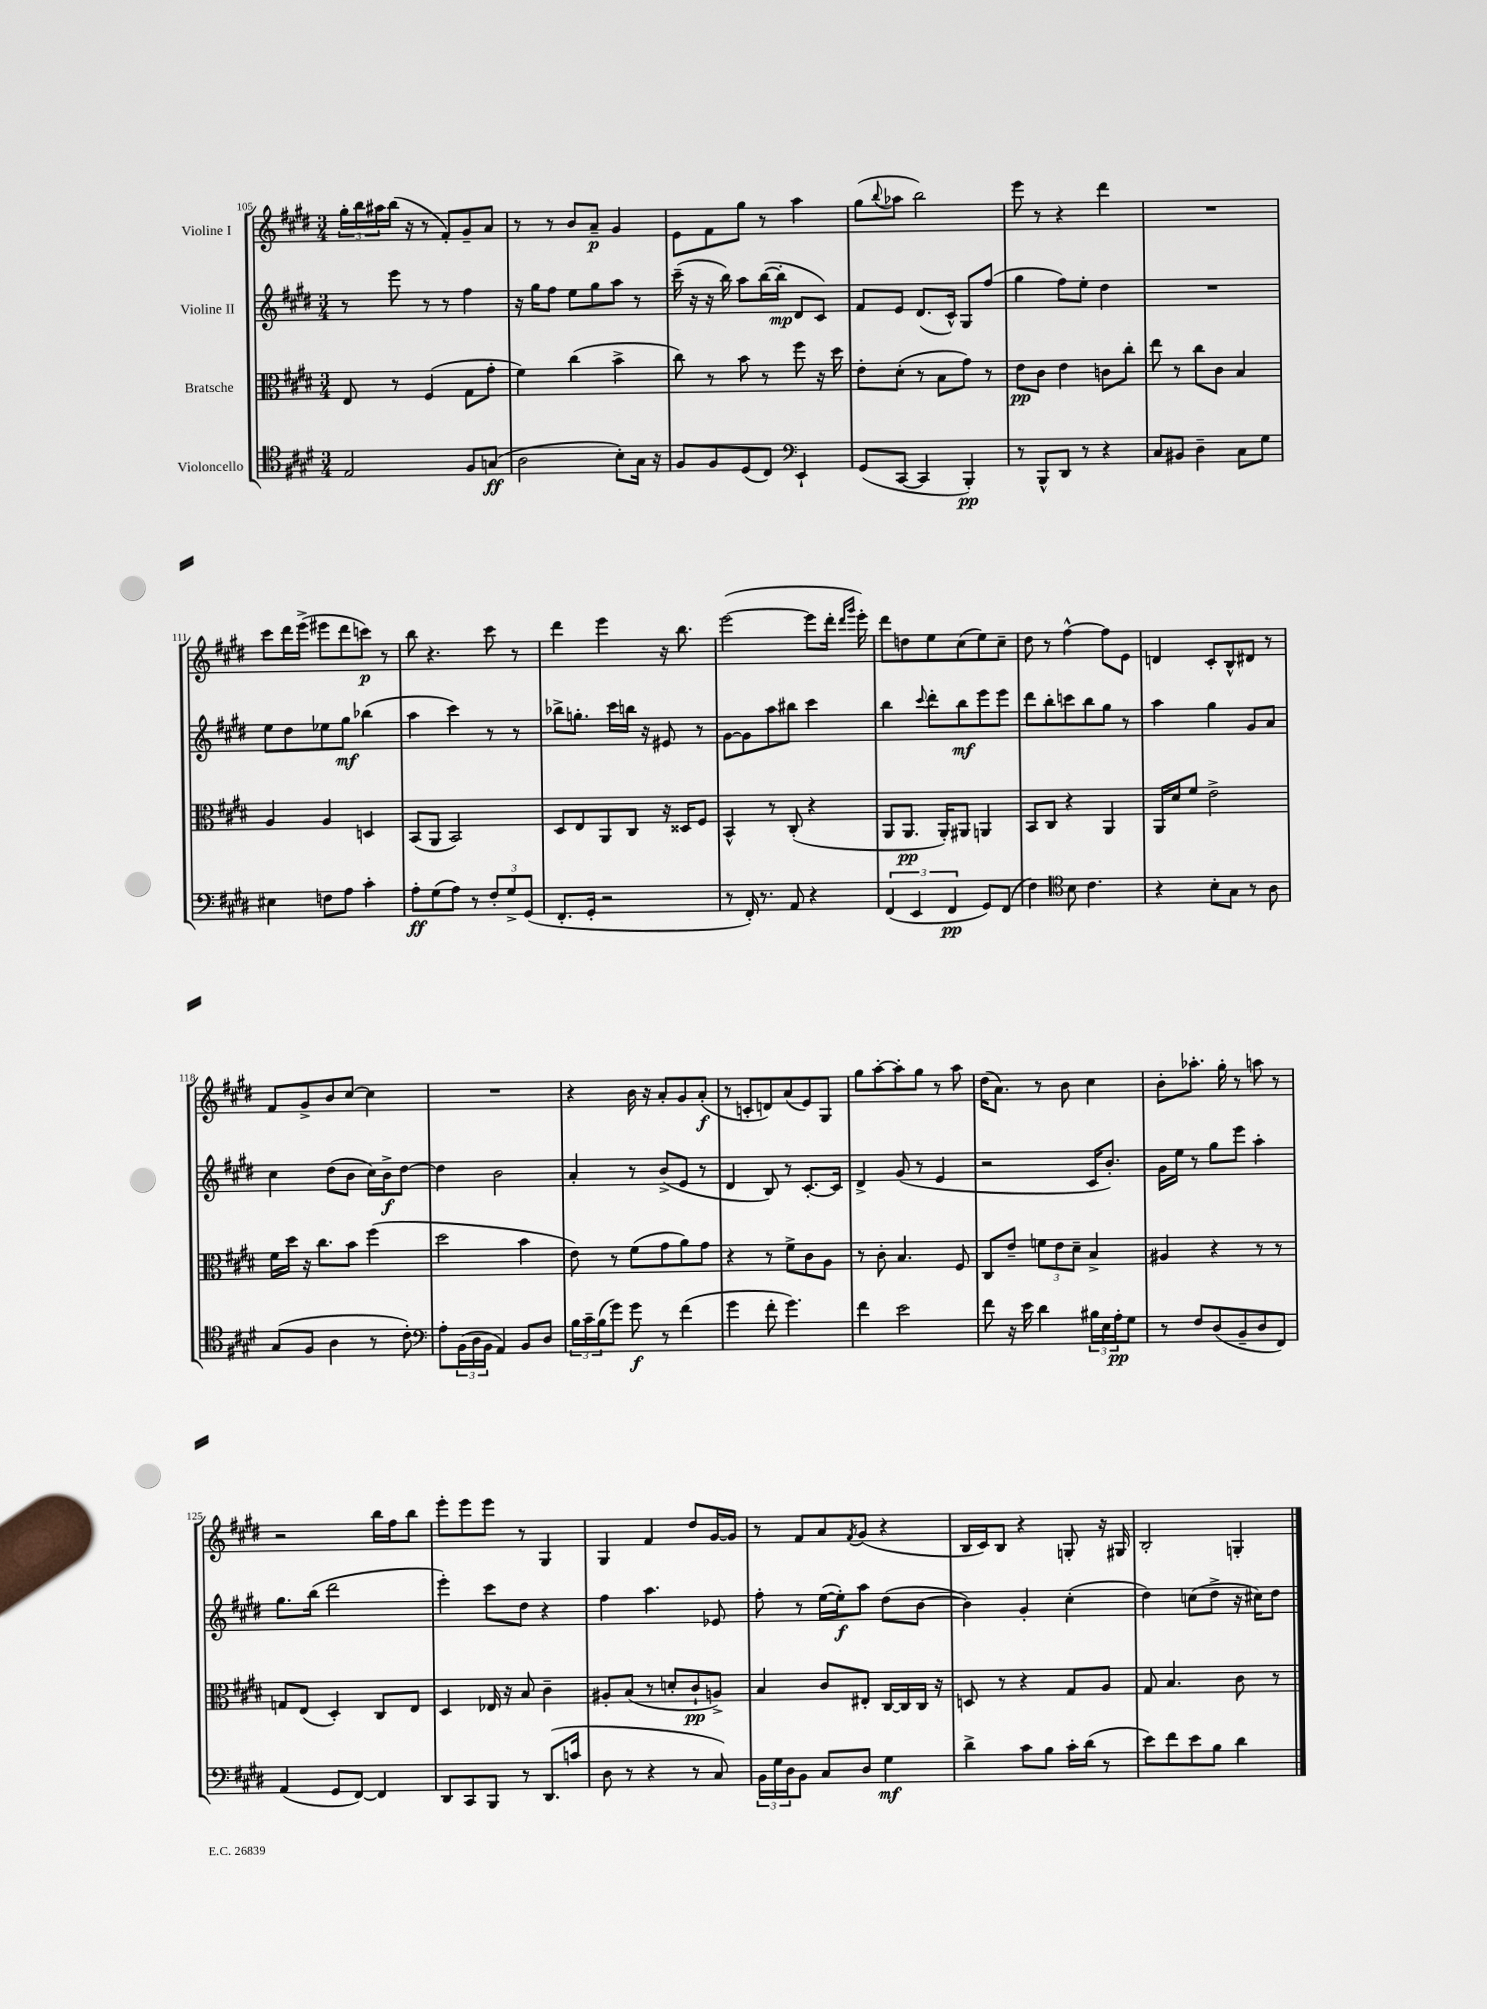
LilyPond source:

<<
\new StaffGroup <<
\new Staff = "s0" \with { instrumentName = "Violine I" } {
    \clef treble \key e \major \numericTimeSignature \time 3/4
    \tuplet 3/2 { gis''16-. b''16 ais''16 } b''16( r16 r8 fis'8-.) gis'8-- a'8 |
    r8 r8 b'8 a'8--\p gis'4 |
    e'8 fis'8 gis''8 r8 a''4 |
    gis''8( \appoggiatura { b''8 } aes''8 b''2) |
    e'''8 r8 r4 dis'''4 |
    R2. |
    cis'''8 dis'''16 e'''16->( eis'''8 dis'''8 c'''8\p) r8 |
    b''8 r4. cis'''8 r8 |
    dis'''4 e'''4 r16 b''8. |
    e'''2~( e'''8 dis'''16-. \grace { dis'''16 gis'''16 } e'''16-.) |
    dis'''8 d''8 e''8 cis''8( e''8) cis''8-- |
    dis''8 r8 fis''4~-^ fis''8 e'8 |
    d'4 cis'8-. b8-^ dis'8 r8 |
    fis'8 gis'8-> b'8 cis''8~ cis''4 |
    R2. |
    r4 b'16 r16 a'8-. gis'8 a'8-.\f( |
    r8 c'8-. d'8) a'8( e'8) gis8 |
    gis''8 a''8~-. a''8-. gis''8 r8 a''8 |
    dis''16( a'8.) r8 b'8 cis''4 |
    b'8-. aes''8.-. gis''16-. r8 a''8 r8 |
    r2 b''16 fis''16 b''8 |
    e'''8-. e'''8 e'''8 r8 gis4 |
    gis4 fis'4 dis''8 gis'16~ gis'16 |
    r8 fis'8 a'8 \acciaccatura { fis'8 } gis'8( r4 |
    b16 cis'16) b8 r4 g8-. r16 gis16 |
    b2-. g4-. \bar "|." |
}
\new Staff = "s1" \with { instrumentName = "Violine II" } {
    \clef treble \key e \major \numericTimeSignature \time 3/4
    r8 e'''8 r8 r8 fis''4 |
    r16 gis''16 fis''8 e''8 gis''8 a''8 r8 |
    cis'''16--( r16 r16 b''16) a''8 b''16~( b''16-.\mp dis'8 cis'8) |
    fis'8 e'8 dis'8.( cis'16-^) gis8 fis''8( |
    gis''4 fis''8) e''8-. dis''4 |
    R2. |
    e''8 dis''8 ees''8 gis''8\mf bes''4( |
    a''4 cis'''4) r8 r8 |
    bes''8-> g''8.-. cis'''16 b''16 r16 eis'8 r8 |
    gis'8~ gis'8 a''8 bis''8 cis'''4 |
    b''4 \appoggiatura { cis'''8 } dis'''8-. b''8\mf e'''8 e'''8 |
    dis'''8 b''8-. c'''8 b''8 gis''8 r8 |
    a''4 gis''4 gis'8 a'8 |
    cis''4 dis''8( b'8 cis''16) b'16->\f dis''8~ |
    dis''4 b'2 |
    a'4-. r8 b'8->( e'8 r8 |
    dis'4 b8) r8 cis'8.~-. cis'16 |
    dis'4-> gis'8( r8 e'4 |
    r2 cis'16 b'8.-.) |
    gis'16 e''16 r8 gis''8 e'''8 a''4-. |
    gis''8. b''16( dis'''2 |
    e'''4-.) cis'''8 dis''8 r4 |
    fis''4 a''4. ees'8 |
    fis''8-. r8 e''16~( e''16-.\f) a''8 dis''8( b'8~ |
    b'4) gis'4-. cis''4-.( |
    dis''4) c''8( dis''8-> r16 cis''16) dis''8 \bar "|." |
}
\new Staff = "s2" \with { instrumentName = "Bratsche" } {
    \clef alto \key e \major \numericTimeSignature \time 3/4
    e8 r8 fis4( gis8 gis'8-. |
    fis'4) cis''4( b'4-> |
    cis''8) r8 b'8 r8 fis''8 r16 dis''16 |
    e'8-. dis'8-.( r8 b8 gis'8) r8 |
    e'8\pp cis'8 e'4 c'8 cis''8-. |
    e''8 r8 cis''8 cis'8 b4 |
    a4 a4 d4 |
    b,8( a,8 b,2) |
    dis8 e8 a,8 cis8 r16 disis16 fis8 |
    b,4-^ r8 cis8-.( r4 |
    a,8 a,8.\pp a,16-.) ais,8 a,4 |
    b,8 cis8 r4 a,4 |
    a,16 dis'16 fis'8 e'2-> |
    fis'16 dis''16 r16 cis''8. b'8 fis''4( |
    dis''2 b'4 |
    e'8) r8 fis'8( gis'8 a'8) gis'8 |
    r4 r8 fis'8-> cis'8 a8 |
    r8 cis'8-. b4. fis8 |
    cis8 e'8-- \tuplet 3/2 { f'8 e'8 dis'8-- } b4-> |
    ais4 r4 r8 r8 |
    g8 e8( dis4-.) cis8 e8 |
    dis4 ees16 r16 b8 cis'4-- |
    ais8-. b8( r8 d'8-. cis'8-!\pp a8->) |
    b4 cis'8 eis8-. cis16~ cis16 cis16 r16 |
    d8 r8 r4 gis8 a8 |
    gis8 b4. cis'8 r8 \bar "|." |
}
\new Staff = "s3" \with { instrumentName = "Violoncello" } {
    \clef tenor \key e \major \numericTimeSignature \time 3/4
    e2 fis8 g8\ff( |
    a2 b8-.) gis16 r16 |
    fis8 fis8 dis8( cis8) \clef bass e,4-! |
    gis,8( cis,8~ cis,4 b,,4-.\pp) |
    r8 b,,8-^ dis,8 r8 r4 |
    cis8 bis,8 dis4-- cis8 gis8 |
    eis4 f8 a8 cis'4-. |
    a8-.\ff gis8( a8) r8 \tuplet 3/2 { fis8-. gis8-> gis,8( } |
    fis,8.-. gis,16-. r2 |
    r8 fis,16-.) r8. a,8 r4 |
    \tuplet 3/2 { fis,4( e,4 fis,4\pp } gis,8) fis,8( |
    fis4) \clef tenor b8 cis'4. |
    r4 b8-. gis8 r8 a8 |
    gis8( fis8 a4 r8 cis'8-.) |
    \clef bass a8-. \tuplet 3/2 { b,16( dis16 b,16 } a,4) b,8 dis8 |
    \tuplet 3/2 { b16 cis'16-- b16( } gis'8) gis'8\f r8 fis'4( |
    gis'4 fis'8-. gis'4.) |
    fis'4 e'2 |
    fis'8 r16 e'16 dis'4 \tuplet 3/2 { bis16 e16 a16-.\pp } gis8 |
    r8 fis8 dis8( b,8-- dis8 fis,8) |
    a,4( gis,8 fis,8~) fis,4 |
    dis,8 cis,8 b,,8 r8 dis,8.( c'16 |
    dis8 r8 r4 r8 cis8) |
    \tuplet 3/2 { b,16 gis16 dis16 } b,8 cis8 dis8 gis4\mf |
    dis'4-> cis'8 b8 cis'16-. dis'16( r8 |
    e'8) fis'8 e'8 b8 dis'4 \bar "|." |
}
>>
>>
\layout { \context { \Score currentBarNumber = #105 } }
